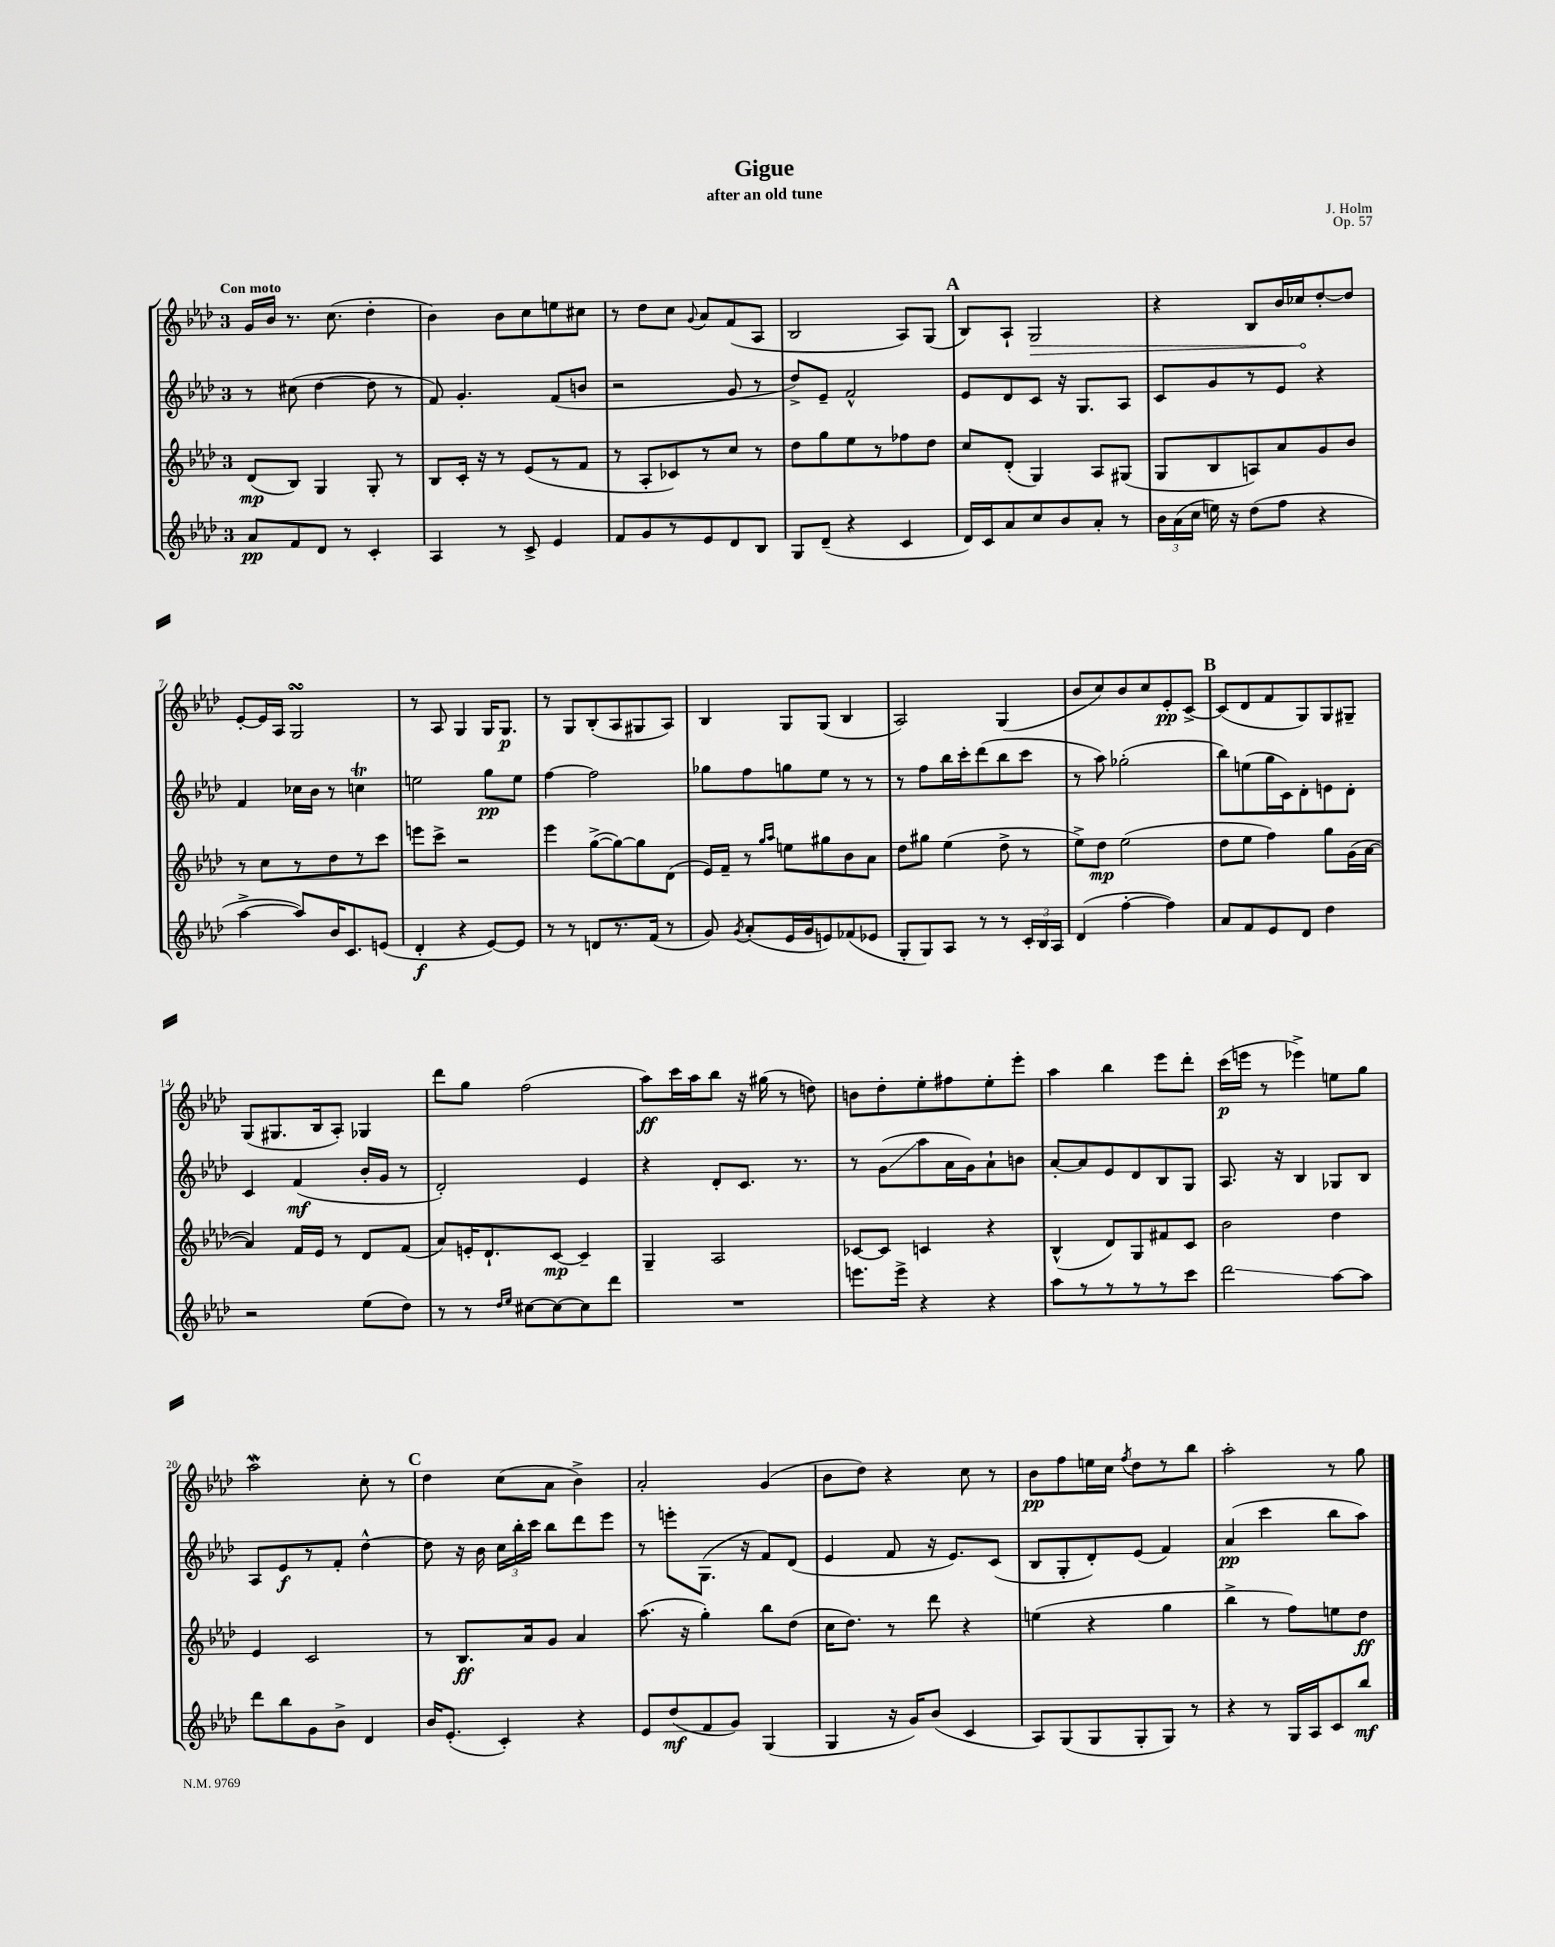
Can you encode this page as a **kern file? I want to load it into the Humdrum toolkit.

**kern	**kern	**kern	**kern
*staff4	*staff3	*staff2	*staff1
*clefG2	*clefG2	*clefG2	*clefG2
*k[b-e-a-d-]	*k[b-e-a-d-]	*k[b-e-a-d-]	*k[b-e-a-d-]
*M3/4	*M3/4	*M3/4	*M3/4
8a-/L	(8d-/L	8r	16g/LL
.	.	.	16b-/JJ
8f/	8B-/J)	(8cc#\	8.r
8d-/J	4G/	[4dd-\	.
.	.	.	(8.cc\
8r	.	.	.
4c'/	8G'/	8dd-\]	4dd-'\
.	8r	8r	.
=	=	=	=
4A-/	8B-/L	8f/)	4b-\)
.	16c'/Jk	4.g'/	.
.	16r	.	.
8r	8r	.	8b-\L
8c^/	(8e-/L	.	8cc\
4e-/	8r	(8f/L	8ee\
.	8f/J	8b/J	8cc#\J
=	=	=	=
8f/L	8r	2r	8r
8g/	8A-'/L	.	8dd-\L
8r	8c-/)	.	8cc\J
.	.	.	8qqg/
8e-/	8r	.	8a-/L
8d-/	8cc/J	8g/	(8f/
8B-/J	8r	8r	8A-/J
=	=	=	=
8G/L	8dd-\L	8dd-^/L)	2B-/
(8d-~/J	8gg\	8e-~/J	.
4r	8ee-\	2f^^/	.
.	8r	.	.
4c/	8ff-\	.	8A-/L)
.	8dd-\J	.	(8G/J
=	=	=	=
16d-/LL)	8cc/L	8e-/L	8B-/L)
16c/J	.	.	.
8a-/	(8d-'/J	8d-/	8A-`/J
8cc/	4G/)	8c/J	2G/
8b-/	.	16r	.
.	.	8.G/L	.
8a-'/J	8A-/L	.	.
8r	(8G#/J	8A-/J	.
=	=	=	=
24b-\LL	8G/L	8c/L	4r
(24a-\	.	.	.
24cc\JJ	.	.	.
16ee\)	8B-/	8g/	.
16r	.	.	.
(8dd-\L	8A/)	8r	8B-/L
8ff\J	8a-/	8e-/J	16b-/L
.	.	.	16cc-/J
4r	8g/	4r	[8dd-'/
.	8b-/J	.	8dd-/]J
=	=	=	=
[4aa-^\	8r	4f/	[8e-'/L
.	8cc\L	.	16e-/]L
.	.	.	16A-/JJ
8aa-/]L)	8r	16cc-\LL	2G/
.	.	16b-\JJ	.
16b-/K	8dd-\	8r	.
8.c/	.	.	.
.	8r	4cc\	.
(8e/J	8ccc\J	.	.
=	=	=	=
4d-'/	8eee\L	2ee\	8r
.	8ccc^\J	.	8A-/
4r	2r	.	4G/
[8e-/L)	.	8gg\L	16G/LK
.	.	.	8.G/J
8e-/]J	.	8ee\J	.
=	=	=	=
8r	4eee-\	[4ff\	8r
8r	.	.	8G/L
8d/L	([8gg^\L	2ff\]	(8B-'/
8.r	8gg\_)	.	8A-/
.	8gg\]	.	8G#/
(16f/Jk	.	.	.
8r	(8d-\J	.	8A-/J)
=	=	=	=
8g/)	16e-/LL)	8gg-\L	4B-/
.	16f~/JJ	.	.
8qg/	.	.	.
(8a-'/L	8r	8ff\	.
.	16qqgg/LL	.	.
.	16qqaa-/JJ	.	.
16e-/L	8ee\L	8gg\	8G/L
16g/J	.	.	.
8e/)	8gg#\	8ee-\J	(8G/J
(8f-/	8b-\	8r	4B-/
8e-/J	8a-\J	8r	.
=	=	=	=
8G'/L	8dd-\L	8r	2A-/)
8G/)	8gg#\J	8ff\L	.
8A-/J	(4ee-\	16bb-\L	.
.	.	16ccc'\J	.
8r	.	(8ddd-\	.
8r	8dd-^\	8bb-\	(4G/
24c'/LL	8r	8ccc\J	.
24B-/	.	.	.
24A-/JJ	.	.	.
=	=	=	=
(4d-/	8ee-^\L)	8r	8b-/L
.	8dd-\J	8aa-\)	8cc/)
[4ff'\	(2ee-\	(2gg-'\	8b-/
.	.	.	8cc/
4ff\])	.	.	8e-'/
.	.	.	[8c^/J
=	=	=	=
8a-/L	8dd-\L	8bb-\L)	(8c/]L
8f/	8ee-\J	(8ee\	8d-/
8e-/	4ff\)	16gg\L	8f/
.	.	16c\J)	.
8d-/J	.	8d-'\	8G/)
4dd-\	8gg\L	8e\	8G/
.	(16g\L	8d-'\J	8G#~/J
.	[16a-\JJ	.	.
=	=	=	=
2r	4a-/])	4c/	(8G/L
.	.	.	8.G#/
.	16f/LL	(4f/	.
.	16e-/JJ	.	16B-/k
.	8r	.	8A-'/J)
(8ee-\L	8d-/L	16b-'/LL	4G-/
.	.	16g/JJ	.
8dd-\J)	(8f/J	8r	.
=	=	=	=
8r	8a-/L)	2d-'/)	8ddd-\L
8r	16e'/K	.	8gg\J
.	8.d-`/	.	.
16qqdd-/LL	.	.	.
16qqee-/JJ	.	.	.
[8cc#\L	.	.	(2ff\
8cc#\_	[8c/J	.	.
8cc#\]	4c~/]	4e-/	.
8ddd-\J	.	.	.
=	=	=	=
2.r	4G~/	4r	8aa-\L)
.	.	.	16ccc\L
.	.	.	16aa-\J
.	2A-/	8d-'/L	8bb-\J
.	.	8.c/J	16r
.	.	.	(16gg#\
.	.	.	8r
.	.	8.r	.
.	.	.	8dd\)
=	=	=	=
8.eee\L	[8c-/L	8r	8b\L
.	8c-/]J	(8g\L	8dd-'\
16eee^\Jk	.	.	.
4r	4c/	8aa-\	8ee-'\
.	.	16a-\L	8ff#\
.	.	16g\J)	.
4r	4r	8a-`\	8ee-'\
.	.	8b\J	8eee-'\J
=	=	=	=
8aa-\L	(4B-^^/	[8a-'/L	4aa-\
8r	.	8a-/]	.
8r	8d-/L)	8e-/	4bb-\
8r	8G/	8d-/	.
8r	8f#/	8B-/	8eee-\L
8ccc\J	8c/J	8G/J	8ddd-'\J
=	=	=	=
2ddd-\	2b-\	8.A-/	(16ccc\LL
.	.	.	16eee\JJ
.	.	.	8r
.	.	16r	.
.	.	4B-/	4eee-^\)
[8aa-\L	4dd-\	8G-/L	8ee\L
8aa-\]J	.	8B-/J	8gg\J
=	=	=	=
8ddd-\L	4e-/	8A-/L	2aa-\
8bb-\	.	8e-/	.
8g\	2c/	8r	.
8b-^\J	.	8f'/J	.
4d-/	.	[4dd-^^\	8cc'\
.	.	.	8r
=	=	=	=
16b-/LK	8r	8dd-\]	4dd-\
(8.e-'/J	.	.	.
.	8.B-/L	16r	.
.	.	16b-\	.
4c'/)	.	24cc\LL	(8cc\L
.	.	24bb-'\	.
.	16a-/k	.	.
.	.	24ccc\JJ	.
.	8g/J	8bb-\L	8a-\J
4r	4a-/	8ddd-\	4b-^\)
.	.	8eee-\J	.
=	=	=	=
8e-/L	(8.aa-\	8r	2a-'/
(8dd-/	.	8eee'\L	.
.	16r	.	.
8f/	4gg'\)	(8.G\J	.
8g/J)	.	.	.
.	.	16r	.
(4G/	8bb-\L	8f/L)	(4g/
.	(8dd-\J	(8d-/J	.
=	=	=	=
4G/	16cc\LK	4e-/	8b-\L
.	8.dd-\J)	.	.
.	.	.	8dd-\J)
16r	8r	8f/	4r
16g/LK)	.	.	.
(8b-/J	8ddd-\	16r	.
.	.	8.e-/L)	.
4c/	4r	.	8cc\
.	.	(8c/J	8r
=	=	=	=
8A-/L)	(4ee\	8B-/L	8b-\L
(8G/	.	8G'/	8ff\
8G/	4r	8d-'/)	16ee\L
.	.	.	16cc\JJ
.	.	.	8qff/
8G'/	.	(8e-/J	8dd-\L
8G/J)	4gg\	4f/)	8r
8r	.	.	8bb-\J
=	=	=	=
4r	4bb-^\	(4a-/	2aa-'\
8r	8r	4ccc\	.
16G/LL	8ff\L)	.	.
16A-/J	.	.	.
8c/	8ee\	8bb-\L	8r
8bb-/J	8dd-\J	8aa-\J)	8gg\
==	==	==	==
*-	*-	*-	*-
